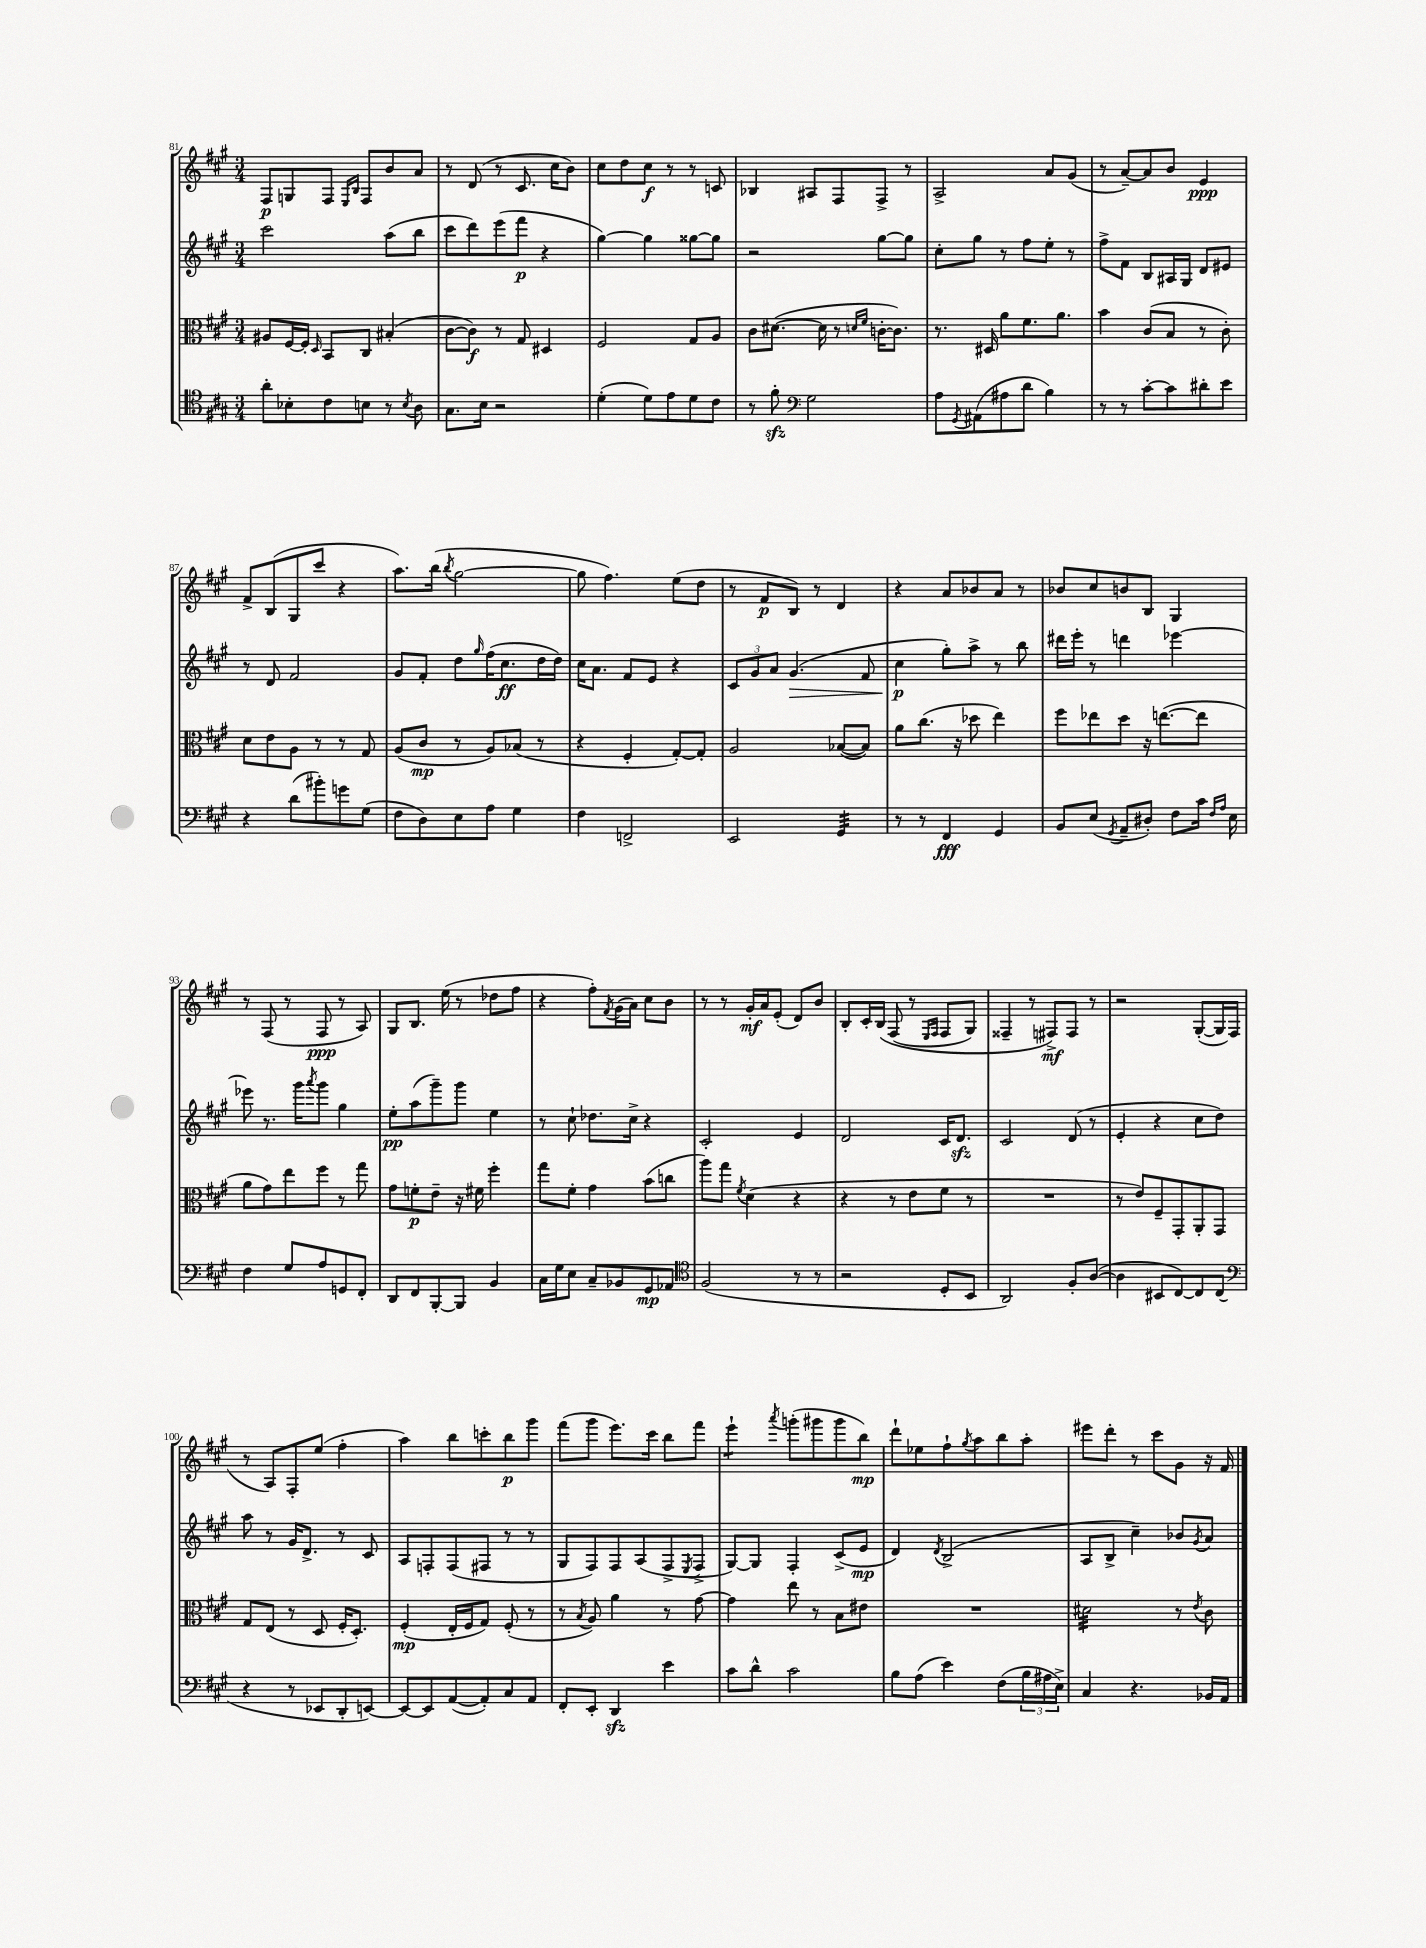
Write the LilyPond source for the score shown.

<<
\new StaffGroup <<
\new Staff = "s0" {
    \clef treble \key a \major \numericTimeSignature \time 3/4
    fis8\p g8 fis8 \grace { e16 b16 } fis8 b'8 a'8 |
    r8 d'8( r8 cis'8. cis''16 b'8) |
    cis''8 d''8 cis''8\f r8 r8 c'8 |
    bes4 ais8 fis8 fis8-> r8 |
    a2-> a'8 gis'8( |
    r8 a'8~--) a'8 b'8 e'4\ppp |
    fis'8-> b8( gis8 cis'''8 r4 |
    a''8.) b''16( \acciaccatura { b''8 } gis''2~ |
    gis''8 fis''4.) e''8( d''8 |
    r8 fis'8\p b8) r8 d'4 |
    r4 a'8 bes'8 a'8 r8 |
    bes'8 cis''8 b'8 b8 gis4 |
    r8 fis8( r8 fis8\ppp r8 a8) |
    gis8 b8. e''16( r8 des''8 fis''8 |
    r4 fis''8-.) \acciaccatura { fis'8 } gis'16( a'16) cis''8 b'8 |
    r8 r8 gis'16-.\mf a'16 e'8-.( d'8) b'8 |
    b8-. cis'16-. b16\( fis8( r8 \grace { e16 fis16 } fis8 gis8) |
    fisis4-- r8 fis8->\mf\) fis8 r8 |
    r2 gis8~-.( gis16 fis16 |
    r8 a8) fis8-. e''8( fis''4-. |
    a''4) b''8 c'''8-. b''8\p gis'''8 |
    fis'''8( gis'''8 e'''8.) cis'''16 b''8 fis'''8 |
    e'''4:8-! \acciaccatura { a'''8 } g'''8-.( gis'''8 gis'''8 b''8\mp) |
    d'''8-! ees''8 fis''8-! \acciaccatura { gis''8 } a''8 b''8 a''8-. |
    eis'''8 d'''8-. r8 cis'''8 gis'8 r16 fis'16 \bar "|." |
}
\new Staff = "s1" {
    \clef treble \key a \major \numericTimeSignature \time 3/4
    cis'''2 a''8( b''8 |
    cis'''8 d'''8) e'''8( fis'''8\p r4 |
    gis''4~) gis''4 gisis''8~ gisis''8 |
    r2 gis''8~ gis''8 |
    cis''8-. gis''8 r8 fis''8 e''8-. r8 |
    fis''8-> fis'8 b8 ais16 gis16 d'8 eis'8 |
    r8 d'8 fis'2 |
    gis'8 fis'8-. d''8 \grace { gis''16 } fis''16( cis''8.\ff d''16 d''16) |
    cis''16 a'8. fis'8 e'8 r4 |
    \tuplet 3/2 { cis'8 gis'8 a'8 } gis'4.\>( fis'8 |
    cis''4\p\! gis''8-.) a''8-> r8 b''8 |
    dis'''16 e'''16-. r8 d'''4 ees'''4~ |
    ees'''8 r8. gis'''16 \acciaccatura { a'''8 } gis'''8 gis''4 |
    e''8-.\pp a''8( gis'''8--) gis'''8 e''4 |
    r8 cis''8-! des''8. cis''16-> r4 |
    cis'2-. e'4 |
    d'2 cis'16 d'8.\sfz |
    cis'2 d'8( r8 |
    e'4-. r4 cis''8 d''8) |
    a''8 r8 gis'16 d'8.-> r8 cis'8 |
    a8 f8-. f8( fis8 r8 r8 |
    gis8 fis8) fis8 a8( fis8-> \acciaccatura { e8 } fis8-> |
    gis8~) gis8 fis4-. cis'8->( e'8\mp |
    d'4) \acciaccatura { d'8 } b2->( |
    a8 b8-> cis''4--) bes'8 \acciaccatura { gis'8 } a'8 \bar "|." |
}
\new Staff = "s2" {
    \clef alto \key a \major \numericTimeSignature \time 3/4
    ais8 fis16~ fis16-. \grace { d16 } b,8 cis8 bis4-.( |
    cis'8~ cis'8\f) r8 gis8 dis4 |
    fis2 gis8 a8 |
    cis'8 dis'8.~( dis'16 r8 \grace { d'16 fis'16 } c'16~-. c'8.) |
    r8. dis16 a'8 fis'8. a'8. |
    b'4 cis'8( b8 r8 cis'8-.) |
    d'8 e'8 a8 r8 r8 gis8 |
    a8( cis'8\mp r8 a8) bes8( r8 |
    r4 fis4-. gis8~-.) gis8-. |
    a2 bes8~( bes8) |
    a'8 cis''8.( r16 des''8 e''4) |
    fis''8 ees''8 d''8 r16 e''8.~( e''8 |
    a'8 gis'8) e''8 fis''8 r8 gis''8 |
    gis'8 f'8-.\p e'8-- r16 fis'16 fis''4-. |
    gis''8 fis'8-. gis'4 b'8( c''8 |
    a''8) gis''8 \acciaccatura { fis'8 } d'4( r4 |
    r4 r8 e'8 fis'8 r8 |
    R2. |
    r8 e'8) fis8-- gis,8-. a,8-. gis,8 |
    gis8 e8( r8 d8 fis16-. d8.-.) |
    fis4-.\mp( e16-. fis16 gis8) fis8-.( r8 |
    r8 \acciaccatura { b8 } a8) a'4 r8 gis'8~ |
    gis'4 e''8 r8 b8 eis'8 |
    R2. |
    dis'2:32 r8 \acciaccatura { e'8 } cis'8 \bar "|." |
}
\new Staff = "s3" {
    \clef tenor \key a \major \numericTimeSignature \time 3/4
    a'8-. bes8-. cis'8 b8 r8 \acciaccatura { b8 } a8 |
    gis8. b16 r2 |
    d'4-.( d'8) e'8 d'8 cis'8 |
    r8 fis'8-.\sfz \clef bass gis2 |
    a8 \acciaccatura { gis,8 } ais,8( ais8 d'8 b4) |
    r8 r8 cis'8~-. cis'8 dis'8-. e'8 |
    r4 d'8( bis'8-.) g'8 gis8( |
    fis8 d8) e8 a8 gis4 |
    fis4 f,2-> |
    e,2 gis,4:32 |
    r8 r8 fis,4\fff gis,4 |
    b,8 e8( \acciaccatura { gis,8 } a,8-- dis8-.) fis8 cis'16 \grace { fis16 a16 } e16 |
    fis4 gis8 a8 g,8 fis,8-. |
    d,8 fis,8 b,,8~-. b,,8 b,4 |
    cis16 gis16 e8 cis8-- bes,8 gis,8\mp aes,8 |
    \clef tenor fis2( r8 r8 |
    r2 d8-. b,8 |
    a,2) fis8-. a8~( |
    a4 bis,8 cis8~) cis8 cis8( |
    \clef bass r4 r8 ees,8 d,8-. e,8~) |
    e,8~ e,8 a,8~( a,8-.) cis8 a,8 |
    fis,8-. e,8-. d,4\sfz e'4 |
    cis'8 d'8-^ cis'2 |
    b8 a8( e'4) fis8( \tuplet 3/2 { b16 ais16 e16->) } |
    cis4 r4. bes,16 a,16 \bar "|." |
}
>>
>>
\layout { \context { \Score currentBarNumber = #81 } }
